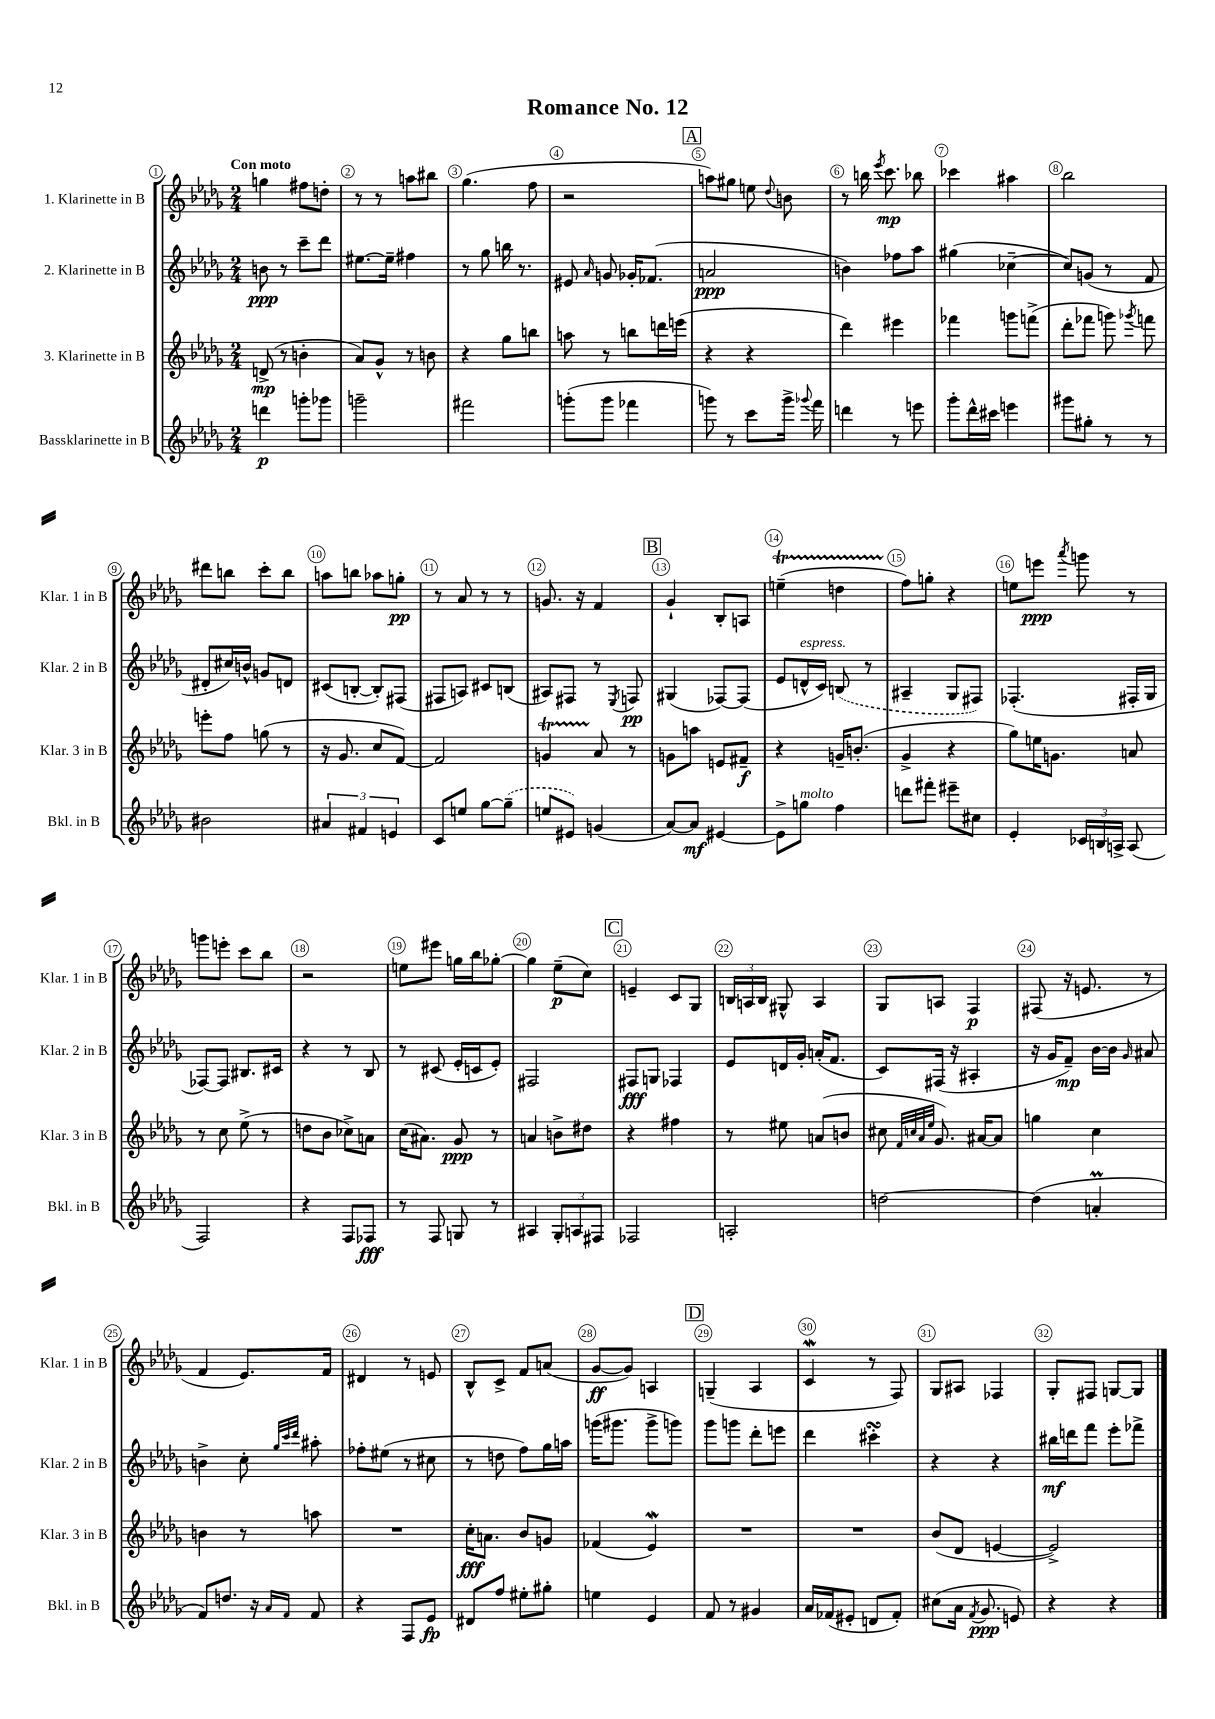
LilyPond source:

\header { title = "Romance No. 12" }
<<
\new StaffGroup <<
\new Staff = "s0" \with { instrumentName = "1. Klarinette in B" shortInstrumentName = "Klar. 1 in B" } {
    \clef treble \key des \major \numericTimeSignature \time 2/4 \tempo "Con moto"
    \autoBeamOff g''4 fis''8[ d''8]-. |
    r8 r8 a''8[ bis''8] |
    ges''4.( f''8 |
    r2 |
    \mark \markup { \box "A" } a''8[) gis''8] e''8 \appoggiatura { des''8 } b'8 |
    r8 b''16 \acciaccatura { ees'''8 } c'''8.\mp bes''8 |
    ces'''4 ais''4 |
    bes''2 |
    dis'''8[ b''8] c'''8[-. b''8] |
    a''8[ b''8] aes''8[ g''8]-.\pp |
    r8 aes'8 r8 r8 |
    g'8. r16 f'4 |
    \mark \markup { \box "B" } ges'4-! bes8[-. a8] |
    e''4--\startTrillSpan( d''4 |
    f''8[\stopTrillSpan) g''8]-. r4 |
    e''8[ e'''8]\ppp \acciaccatura { aes'''8 } g'''8 r8 |
    g'''8[ e'''8]-. c'''8[ bes''8] |
    r2 |
    e''8[ eis'''8] g''16[ bes''16 ges''8]~-. |
    ges''4 ees''8[--\p( c''8]) |
    \mark \markup { \box "C" } e'4-- c'8[ ges8] |
    \tuplet 3/2 { b16[ a16 b16] } gis8-^ a4 |
    ges8[ a8] f4\p |
    fis8( r16 e'8. r8 |
    f'4 ees'8.[) f'16] |
    dis'4 r8 e'8 |
    bes8[-^ c'8]-> f'8[ a'8]( |
    ges'8[~\ff ges'8]) a4 |
    \mark \markup { \box "D" } g4--( aes4 |
    c'4\mordent r8 f8) |
    ges8[ ais8] fes4 |
    ges8[-. fis8] g8[~ g8] \bar "|." |
}
\new Staff = "s1" \with { instrumentName = "2. Klarinette in B" shortInstrumentName = "Klar. 2 in B" } {
    \clef treble \key des \major \numericTimeSignature \time 2/4
    \autoBeamOff b'8\ppp r8 c'''8[-- des'''8] |
    eis''8.[~ eis''16]-- fis''4 |
    r8 ges''8 b''16 r8. |
    eis'8 \grace { aes'16 } g'8 ges'16[-. fes'8.]( |
    \mark \markup { \box "A" } a'2\ppp |
    b'4) fes''8[ aes''8] |
    gis''4( ces''4~-- |
    ces''8[) g'8]( r8 f'8 |
    dis'8[-. cis''16) b'16]-^ g'8[ d'8] |
    cis'8[( b8]~-. b8[-.) fis8]( |
    fis8[ a8]) cis'8[ b8]( |
    ais8[) fis8] r8 \acciaccatura { ees8 } f8\pp |
    \mark \markup { \box "B" } gis4( fes8[~) fes8]( |
    ees'8[ d'16-^^\markup { \italic "espress." } c'16]) \once \slurDashed b8( r8 |
    ais4-- ges8[ fis8]) |
    fes4.-.( fis16[-. ges16] |
    fes8[~) fes8] bis8.[ cis'16] |
    r4 r8 bes8 |
    r8 cis'8( ees'16[-. c'16 ees'8]-.) |
    fis2 |
    \mark \markup { \box "C" } fis8[\fff g8] fes4 |
    ees'8[ d'16 ges'16]-. a'16[-.( f'8.] |
    c'8[) fis16]( r16 ais4-. |
    r16 ges'16[ f'8]--\mp) bes'16[~ bes'16] \grace { ges'16 } ais'8 |
    b'4-> c''8-. \grace { ges''32[ c'''32 des'''32] } ais''8-. |
    fes''8[-. eis''8]( r8 cis''8 |
    r8 d''8 f''8[) ges''16 a''16] |
    g'''16[( gis'''8.] gis'''8[-> g'''8]) |
    \mark \markup { \box "D" } ges'''8[ g'''8] des'''8[-. e'''8] |
    des'''4 cis'''4-.\turn |
    r4 r4 |
    bis''16[\mf d'''16 f'''8] ees'''8[-. fes'''8]-> \bar "|." |
}
\new Staff = "s2" \with { instrumentName = "3. Klarinette in B" shortInstrumentName = "Klar. 3 in B" } {
    \clef treble \key des \major \numericTimeSignature \time 2/4
    \autoBeamOff d'8->\mp( r8 b'4-. |
    aes'8[) ges'8]-^ r8 b'8 |
    r4 ges''8[ b''8] |
    a''8 r8 b''8[ d'''16 e'''16]( |
    \mark \markup { \box "A" } r4 r4 |
    des'''4) eis'''4 |
    fes'''4 g'''8[ f'''8]->( |
    des'''8[-. fes'''8] g'''8) \acciaccatura { ges'''8 } f'''8 |
    e'''8[-. f''8] g''8( r8 |
    r16 ges'8. c''8[ f'8]~) |
    f'2 |
    g'4\startTrillSpan aes'8\stopTrillSpan r8 |
    \mark \markup { \box "B" } g'8[ a''8] e'8[ fis'8]--\f |
    r4 g'16[-- b'8.]-.( |
    ges'4-> r4 |
    ges''8[) e''16 g'8.] a'8 |
    r8 c''8 ees''8->( r8 |
    d''8[ bes'8] ces''8[->) a'8] |
    c''16[( ais'8.]) ges'8\ppp r8 |
    a'4 b'8[-> dis''8] |
    \mark \markup { \box "C" } r4 fis''4 |
    r8 eis''8 a'8[( b'8] |
    cis''8 \grace { f'32[ c''32 aes'32 ees''32] } ges'8.) ais'16[~ ais'8] |
    g''4 c''4 |
    b'4 r8 a''8 |
    R2 |
    c''16[-.\fff a'8.] bes'8[ g'8] |
    fes'4( ees'4\mordent) |
    \mark \markup { \box "D" } R2 |
    R2 |
    bes'8[( des'8] e'4~ |
    e'2->) \bar "|." |
}
\new Staff = "s3" \with { instrumentName = "Bassklarinette in B" shortInstrumentName = "Bkl. in B" } {
    \clef treble \key des \major \numericTimeSignature \time 2/4
    \autoBeamOff d'''4\p g'''8[-. ges'''8] |
    g'''2-- |
    fis'''2 |
    g'''8[-.( g'''8] fes'''4 |
    \mark \markup { \box "A" } g'''8) r8 c'''8[ g'''16]-> \appoggiatura { ges'''8 } f'''16 |
    d'''4 r8 e'''8 |
    ges'''8[-. des'''16-^ cis'''16] e'''4 |
    gis'''8[ gis''8]-. r8 r8 |
    bis'2 |
    \tuplet 3/2 { ais'4 fis'4 e'4 } |
    c'8[ e''8] ges''8[~ \once \slurDashed ges''8]--( |
    e''8[ eis'8]) g'4( |
    \mark \markup { \box "B" } aes'8[~) aes'8]\mf eis'4~ |
    eis'8[-> g''8]^\markup { \italic "molto" } f''4 |
    d'''8[ fis'''8]-. eis'''8[-- cis''8] |
    ees'4-. \tuplet 3/2 { ces'16[ b16 a16]-> } a8( |
    f2) |
    r4 f8[ fes8]\fff |
    r8 f8 g8 r8 |
    ais4 \tuplet 3/2 { ges8[-. a8 fis8] } |
    \mark \markup { \box "C" } fes2 |
    a2-. |
    d''2~ |
    d''4( a'4-.\prall |
    f'8[) d''8.] r16 \grace { aes'16[ f'16] } f'8 |
    r4 f8[ ees'8]\fp |
    dis'8[ f''8] eis''8[-. gis''8]-. |
    e''4 ees'4 |
    \mark \markup { \box "D" } f'8 r8 gis'4 |
    aes'16[ fes'16( eis'8]-. d'8[ fes'8]-.) |
    cis''8[( aes'16] \acciaccatura { f'8 } ges'8.\ppp e'8) |
    r4 r4 \bar "|." |
}
>>
>>
\layout { \context { \Score \override BarNumber.break-visibility = ##(#f #t #t) barNumberVisibility = #all-bar-numbers-visible \override BarNumber.stencil = #(make-stencil-circler 0.1 0.3 ly:text-interface::print) } }
